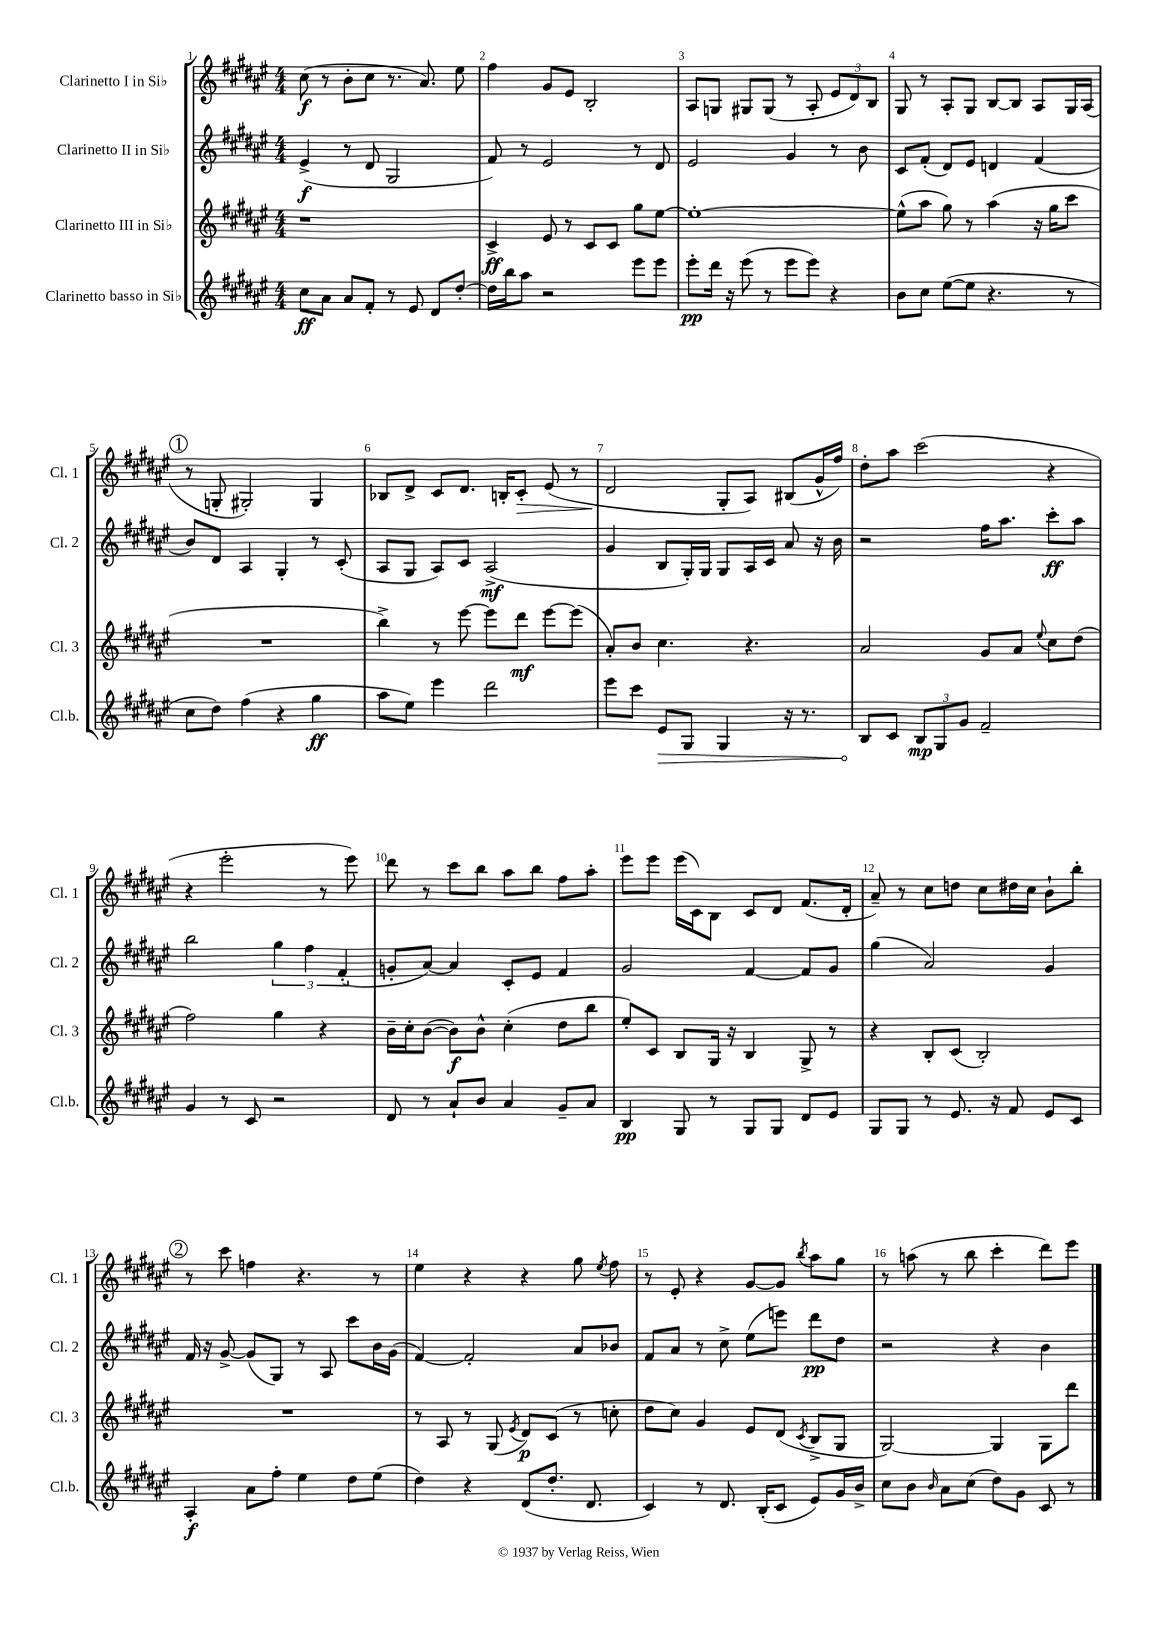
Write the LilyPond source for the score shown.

<<
\new StaffGroup <<
\new Staff = "s0" \with { instrumentName = "Clarinetto I in Sib" shortInstrumentName = "Cl. 1" } {
    \clef treble \key fis \major \numericTimeSignature \time 4/4
    \autoBeamOff cis''8\f( r8 b'8[-. cis''8] r8. ais'8.) eis''8 |
    fis''4 gis'8[ eis'8] b2-. |
    ais8[ g8] gis8[ gis8]( r8 ais8-. \tuplet 3/2 { eis'8[ dis'8) b8] } |
    gis8 r8 ais8[-. gis8] b8[~ b8] ais8[ gis16 ais16]( |
    \mark \markup { \circle "1" } r8 g8-. gis2-.) gis4 |
    bes8[ dis'8]-> cis'8[ dis'8.] b16[-. cis'8]-.\> eis'8( r8 |
    dis'2\! gis8[-. ais8]) bis8[( gis'16-^ fis''16]) |
    dis''8[-. ais''8] cis'''2( r4 |
    r4 eis'''2-. r8 eis'''8) |
    dis'''8 r8 cis'''8[ b''8] ais''8[ b''8] fis''8[ ais''8]-. |
    eis'''8[ eis'''8] eis'''16[( cis'16) b8] cis'8[ dis'8] fis'8.[( dis'16]-. |
    ais'8--) r8 cis''8[ d''8] cis''8[ dis''16 cis''16] b'8[-! b''8]-. |
    \mark \markup { \circle "2" } r8 cis'''8 f''4 r4. r8 |
    eis''4 r4 r4 gis''8 \acciaccatura { eis''8 } fis''8 |
    r8 eis'8-. r4 gis'8[~ gis'8] \acciaccatura { b''8 } ais''8[ gis''8] |
    r8 a''8( r8 b''8 cis'''4-. dis'''8[) eis'''8] \bar "|." |
}
\new Staff = "s1" \with { instrumentName = "Clarinetto II in Sib" shortInstrumentName = "Cl. 2" } {
    \clef treble \key fis \major \numericTimeSignature \time 4/4
    \autoBeamOff eis'4->\f( r8 dis'8 gis2 |
    fis'8) r8 eis'2 r8 dis'8 |
    eis'2 gis'4 r8 b'8 |
    cis'8[ fis'8]-.( dis'8[) eis'8] d'4 fis'4( |
    \mark \markup { \circle "1" } b'8[) dis'8] ais4 gis4-. r8 cis'8-.( |
    ais8[ gis8] ais8[) cis'8] ais2->\mf( |
    gis'4 b8[ gis16-.) gis16] gis8[ ais16 cis'16] ais'8 r16 b'16 |
    r2 fis''16[ ais''8.] cis'''8[-.\ff ais''8] |
    b''2 \tuplet 3/2 { gis''4 fis''4 fis'4-.( } |
    g'8[-. ais'8]~) ais'4 cis'8[-. eis'8] fis'4 |
    gis'2 fis'4~ fis'8[ gis'8] |
    gis''4( ais'2) gis'4 |
    \mark \markup { \circle "2" } fis'16 r16 gis'8~-> gis'8[( gis8]) r8 ais8 cis'''8[ b'16 gis'16]( |
    fis'4~) fis'2-. ais'8[ bes'8] |
    fis'8[ ais'8] r8 cis''8-> eis''8[( e'''8]) dis'''8[\pp dis''8] |
    r2 r4 b'4 \bar "|." |
}
\new Staff = "s2" \with { instrumentName = "Clarinetto III in Sib" shortInstrumentName = "Cl. 3" } {
    \clef treble \key fis \major \numericTimeSignature \time 4/4
    \autoBeamOff r1 |
    cis'4->\ff eis'8 r8 cis'8[ cis'8] gis''8[ eis''8]~ |
    eis''1~-. |
    eis''8[-^( ais''8] gis''8) r8 ais''4( r16 gis''16[ cis'''8] |
    \mark \markup { \circle "1" } R1 |
    b''4->) r8 eis'''8~ eis'''8[ dis'''8]\mf eis'''8[~ eis'''8]( |
    ais'8[-.) b'8] cis''4. r4. |
    ais'2 gis'8[ ais'8] \appoggiatura { eis''8 } cis''8[ dis''8]( |
    fis''2) gis''4 r4 |
    b'16[-- cis''16-. b'8]~( b'8[\f) b'8]-^ cis''4-.( dis''8[ b''8] |
    eis''8[-.) cis'8] b8[ gis16] r16 b4 gis8-> r8 |
    r4 b8[-. cis'8]( b2-.) |
    \mark \markup { \circle "2" } R1 |
    r8 ais8 r8 gis8( \acciaccatura { eis'8 } dis'8[\p) cis'8]( r8 c''8-. |
    dis''8[ cis''8]) gis'4 eis'8[ dis'8]( \acciaccatura { cis'8 } b8[-> gis8] |
    gis2~) gis4 gis8[ dis'''8] \bar "|." |
}
\new Staff = "s3" \with { instrumentName = "Clarinetto basso in Sib" shortInstrumentName = "Cl.b." } {
    \clef treble \key fis \major \numericTimeSignature \time 4/4
    \autoBeamOff cis''8[\ff ais'8] ais'8[ fis'8]-. r8 eis'8 dis'8[ dis''8]~-. |
    dis''16[ b''16 ais''8] r2 eis'''8[ eis'''8] |
    eis'''8[-.\pp dis'''16] r16 eis'''8( r8 eis'''8[ eis'''8]) r4 |
    b'8[ cis''8] eis''8[~( eis''8] r4. r8 |
    \mark \markup { \circle "1" } cis''8[ dis''8]) fis''4( r4 gis''4\ff |
    ais''8[ eis''8]) eis'''4 dis'''2 |
    eis'''8[ cis'''8] \once \override Hairpin.circled-tip = ##t eis'8[\> gis8] gis4 r16 r8. |
    b8[\! cis'8] \tuplet 3/2 { b8[\mp gis8 gis'8] } fis'2-- |
    gis'4 r8 cis'8 r2 |
    dis'8 r8 ais'8[-! b'8] ais'4 gis'8[-- ais'8] |
    b4\pp gis8 r8 gis8[ gis8] dis'8[ eis'8] |
    gis8[ gis8] r8 eis'8. r16 fis'8 eis'8[ cis'8] |
    \mark \markup { \circle "2" } ais4-.\f ais'8[ fis''8]-. eis''4 dis''8[ eis''8]( |
    dis''4) r4 dis'8[( dis''8.]-. dis'8. |
    cis'4) r8 dis'8. b16[-.( cis'8] eis'8[) gis'16 b'16]-> |
    cis''8[ b'8] \grace { b'16 } ais'8[ cis''8]( dis''8[) gis'8] cis'8 r8 \bar "|." |
}
>>
>>
\layout { \context { \Score \override BarNumber.break-visibility = ##(#f #t #t) barNumberVisibility = #all-bar-numbers-visible } }
